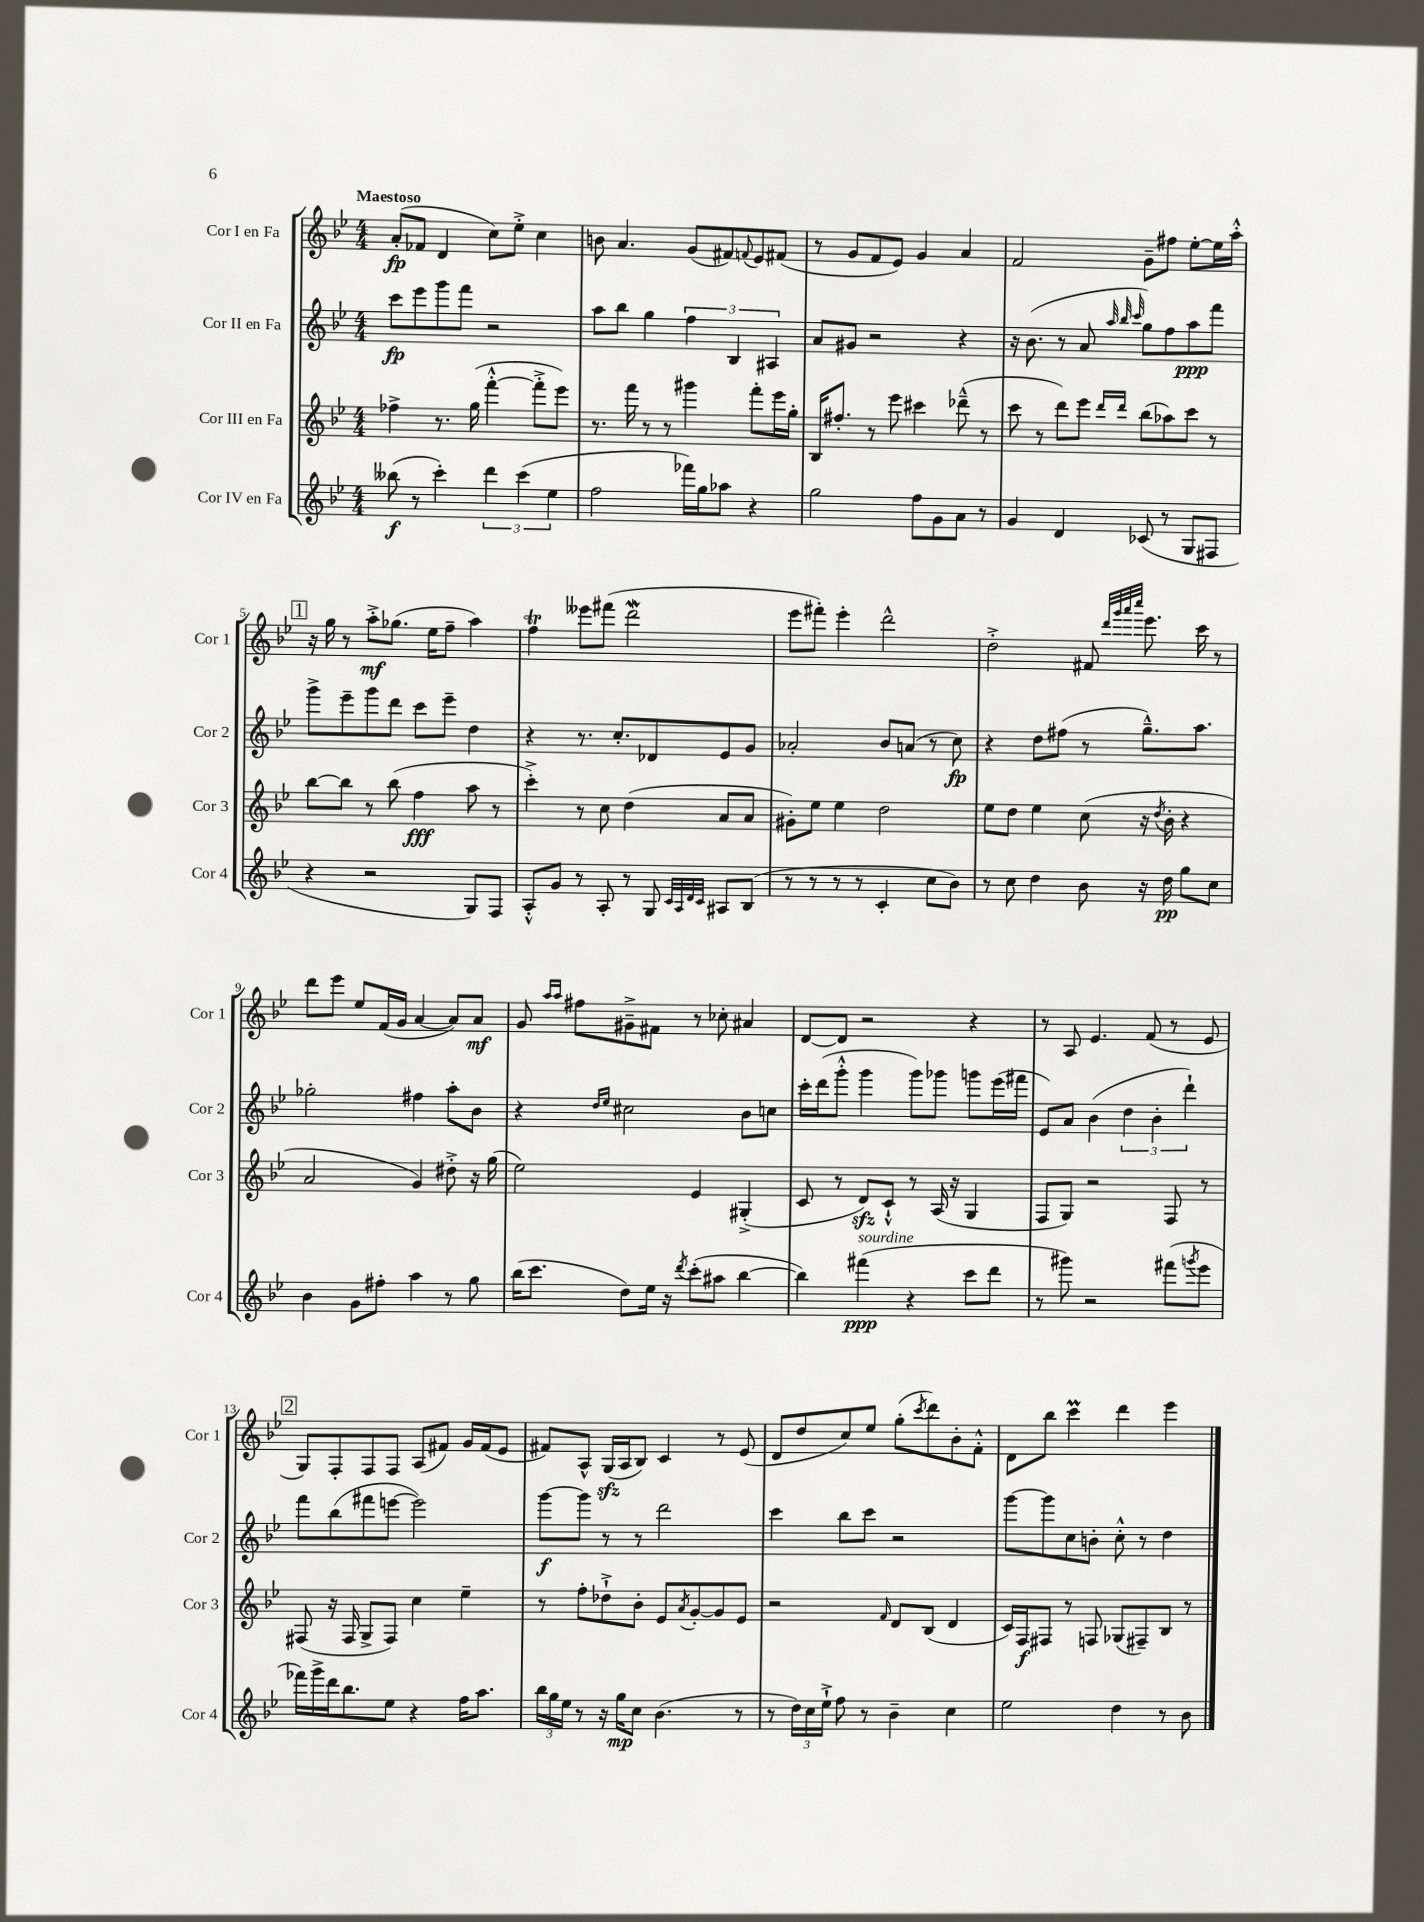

**kern	**dynam	**kern	**dynam	**kern	**dynam	**kern	**dynam
*part4	*part4	*part3	*part3	*part2	*part2	*part1	*part1
*staff4	*staff4	*staff3	*staff3	*staff2	*staff2	*staff1	*staff1
*I"Cor IV en Fa	*	*I"Cor III en Fa	*	*I"Cor II en Fa	*	*I"Cor I en Fa	*
*I'Cor 4	*	*I'Cor 3	*	*I'Cor 2	*	*I'Cor 1	*
*clefG2	*	*clefG2	*	*clefG2	*	*clefG2	*
*k[b-e-]	*	*k[b-e-]	*	*k[b-e-]	*	*k[b-e-]	*
*M4/4	*	*M4/4	*	*M4/4	*	*M4/4	*
=1	=1	=1	=1	=1	=1	=1	=1
!	!	!	!	!	!	!LO:TX:a:B:t=Maestoso	!
(8bb--X\	f	4ff-X^\	.	8ccc\L	fp	(8a'/L	fp
8r	.	.	.	8eee-\	.	8f-X/J	.
4ccc'\)	.	8.r	.	8ggg\	.	4d/	.
.	.	.	.	8fff\J	.	.	.
.	.	(16gg\	.	.	.	.	.
6ddd\	.	[4fff'^^\	.	2r	.	8cc\L)	.
.	.	.	.	.	.	8ee-'^\J	.
(6ccc\	.	.	.	.	.	.	.
.	.	8fff'^\L]	.	.	.	4cc\	.
6ee-\	.	.	.	.	.	.	.
.	.	8eee-\J)	.	.	.	.	.
=2	=2	=2	=2	=2	=2	=2	=2
2ff\	.	8.r	.	8aa\L	.	8bn\	.
.	.	.	.	8bb-\J	.	4.a/	.
.	.	16fff\	.	.	.	.	.
.	.	8r	.	4gg\	.	.	.
.	.	8r	.	.	.	.	.
16fff-X\LL)	.	4ggg#X\	.	6ff\	.	(8g/L	.
16gg\J	.	.	.	.	.	.	.
8aa-X\J	.	.	.	.	.	8f#X/)	.
.	.	.	.	6B-/	.	.	.
.	.	.	.	.	.	8qqfn/	.
4r	.	8fff'\L	.	.	.	8e-/	.
.	.	.	.	6A#X/	.	.	.
.	.	16eee-\L	.	.	.	(8f#X/J	.
.	.	16gg'\JJ	.	.	.	.	.
=3	=3	=3	=3	=3	=3	=3	=3
2gg\	.	16B-/KL	.	8a/L	.	8r	.
.	.	8.ff#X'/J	.	.	.	.	.
.	.	.	.	8g#X/J	.	8g/L	.
.	.	8r	.	2r	.	8f/	.
.	.	8eee-\	.	.	.	8e-/J)	.
8ff\L	.	4ccc#X\	.	.	.	4g/	.
8g\	.	.	.	.	.	.	.
8a\J	.	(8ddd-X~^^\	.	4r	.	4a/	.
8r	.	8r	.	.	.	.	.
=4	=4	=4	=4	=4	=4	=4	=4
4g/	.	8ccc\	.	16r	.	2f/	.
.	.	.	.	(8.b-\	.	.	.
.	.	8r	.	.	.	.	.
4d/	.	8ddd\L)	.	8r	.	.	.
.	.	8eee-\J	.	8a/	.	.	.
.	.	.	.	32qqaa/	.	.	.
.	.	16qqddd/LL	.	32qqbb-/	.	.	.
.	.	16qqddd/JJ	.	32qqccc/	.	.	.
(8c-X/	.	(8bb-\L	.	8gg\L)	.	8g~\L	.
8r	.	8aa-X\)	.	8ff\	.	8ff#X\J	.
8G/L	.	8ccc\J	.	8aa\	ppp	[8ee-'\L	.
8F#X/J	.	8r	.	8fff\J	.	16ee-\L]	.
.	.	.	.	.	.	16aa'^^\JJ	.
!!LO:LB:g=z
!!LO:REH:place=s1:t=1
=5	=5	=5	=5	=5	=5	=5	=5
4r	.	[8bb-\L	.	8ggg^\L	.	16r	.
.	.	.	.	.	.	16gg\	.
.	.	8bb-\J]	.	8eee-~\	.	8r	.
2r	.	8r	.	8ggg\	.	8aa'^\L	mf
.	.	(8bb-\	.	8ddd\J	.	(8.gg-X\J	.
.	.	4ff\	fff	8ccc\L	.	.	.
.	.	.	.	.	.	16ee-\KL	.
.	.	.	.	8eee-~\J	.	8ff~\J	.
8G/L)	.	8aa\	.	4dd\	.	4aa\)	.
8F/J	.	8r	.	.	.	.	.
=6	=6	=6	=6	=6	=6	=6	=6
8A'^^/L	.	4ccc'^\)	.	4r	.	4ffT\	.
8g/J	.	.	.	.	.	.	.
8r	.	8r	.	8.r	.	8eee--X\L	.
8A'/	.	8cc\	.	.	.	(8fff#X\J	.
.	.	.	.	8.cc'/L	.	.	.
8r	.	(4dd\	.	.	.	2dddW\	.
8G/	.	.	.	8d-X/	.	.	.
32qqc/LLL	.	.	.	.	.	.	.
32qqA/	.	.	.	.	.	.	.
32qqd/	.	.	.	.	.	.	.
32qqc/JJJ	.	.	.	.	.	.	.
8A#X/L	.	8a/L	.	8e-/	.	.	.
(8B-/J	.	8a/J	.	8g/J	.	.	.
=7	=7	=7	=7	=7	=7	=7	=7
8r	.	8g#X'\L)	.	2a-X'/	.	8eee-\L	.
8r	.	8ee-\J	.	.	.	8fff#X'\J)	.
8r	.	4ee-\	.	.	.	4eee-'\	.
8r	.	.	.	.	.	.	.
4c'/	.	2dd\	.	8b-/L	.	2ddd^^\	.
.	.	.	.	(8an/J	.	.	.
8cc\L	.	.	.	8r	.	.	.
8b-\J)	.	.	.	8cc\)	fp	.	.
=8	=8	=8	=8	=8	=8	=8	=8
8r	.	8ee-\L	.	4r	.	2dd'^\	.
8cc\	.	8dd\J	.	.	.	.	.
4dd\	.	4ee-\	.	8dd\L	.	.	.
.	.	.	.	(8ff#X\J	.	.	.
8b-\	.	(8cc\	.	8r	.	8f#X/	.
.	.	.	.	.	.	32qqddd/LLL	.
.	.	.	.	.	.	32qqggg/	.
.	.	.	.	.	.	32qqaaa/	.
.	.	.	.	.	.	32qqcccc/JJJ	.
16r	.	16r	.	8.gg~^^\L)	.	8.eee-\	.
.	.	8qdd/	.	.	.	.	.
16dd\	pp	16b-'\	.	.	.	.	.
8gg\L	.	4r	.	.	.	.	.
.	.	.	.	8.aa\J	.	16ccc\	.
8cc\J	.	.	.	.	.	8r	.
!!LO:LB:g=z
=9	=9	=9	=9	=9	=9	=9	=9
4b-\	.	2a/	.	2gg-X'\	.	8ddd\L	.
.	.	.	.	.	.	8eee-\J	.
8g\L	.	.	.	.	.	8ee-/L	.
8ff#X'\J	.	.	.	.	.	(16f/L	.
.	.	.	.	.	.	16g/JJ	.
4aa\	.	4g/)	.	4ff#X\	.	[4a/	.
8r	.	8dd#X'^\	.	8aa'\L	.	8a/L])	.
8gg\	.	16r	.	8b-\J	.	8a/J	mf
.	.	(16gg\	.	.	.	.	.
=10	=10	=10	=10	=10	=10	=10	=10
(16bb-\KL	.	2ee-\)	.	4r	.	8g/	.
8.ccc\J	.	.	.	.	.	.	.
.	.	.	.	.	.	16qqaa/LL	.
.	.	.	.	.	.	16qqaa/JJ	.
.	.	.	.	.	.	8ff#X\L	.
.	.	.	.	16qqdd/LL	.	.	.
.	.	.	.	16qqee-/JJ	.	.	.
8dd\L)	.	.	.	2cc#X\	.	8g#X~^\	.
16ee-\Jk	.	.	.	.	.	8f#X\J	.
16r	.	.	.	.	.	.	.
8qddd/	.	.	.	.	.	.	.
(8ccc'\L	.	4e-/	.	.	.	8r	.
8aa#X\J	.	.	.	.	.	8cc-X'\	.
[4bb-\	.	(4G#X'^/	.	8b-\L	.	4a#X/	.
.	.	.	.	8ccn\J	.	.	.
=11	=11	=11	=11	=11	=11	=11	=11
4bb-\])	.	8c/	.	16ccc'\LL	.	[8d/L	.
.	.	.	.	(16ddd\J	.	.	.
.	.	8r	.	8ggg'^^\J	.	8d/J]	.
!LO:TX:a:i:t=sourdine	!	!	!	!	!	!	!
(4fff#X\	ppp	8dzz/L)	.	4ggg\	.	2r	.
.	.	8c`^^/J	.	.	.	.	.
4r	.	8r	.	8ggg\L)	.	.	.
.	.	(16A/	.	8ggg-X\J	.	.	.
.	.	16r	.	.	.	.	.
8ccc\L	.	4G/	.	8gggn\L	.	4r	.
8ddd\J	.	.	.	(16eee-\L	.	.	.
.	.	.	.	16fff#X\JJ	.	.	.
=12	=12	=12	=12	=12	=12	=12	=12
8r	.	8F/L	.	8e-/L)	.	8r	.
8ggg#X\)	.	8G/J)	.	8a/J	.	8A/	.
2r	.	2r	.	(4b-\	.	4.e-/	.
.	.	.	.	6dd\	.	.	.
.	.	.	.	.	.	(8f/	.
.	.	.	.	6b-'\	.	.	.
(8fff#X\L	.	8F/	.	.	.	8r	.
.	.	.	.	6ddd`\)	.	.	.
8qgggn/	.	.	.	.	.	.	.
8eee-\J	.	8r	.	.	.	8e-/	.
!!LO:LB:g=z
!!LO:REH:place=s1:t=2
=13	=13	=13	=13	=13	=13	=13	=13
16fff-X\LL)	.	(8F#X/	.	8fff\L	.	8G/L)	.
16ggg^\	.	.	.	.	.	.	.
16ddd\J	.	16r	.	(8bb-\	.	8F'/	.
8.bb-\	.	16F#/	.	.	.	.	.
.	.	8G^/L	.	8fff#X\	.	8F/	.
8ee-\J	.	8F#/J)	.	[8eeen\J	.	8F/J	.
4r	.	4cc\	.	2eee\])	.	(8A/L	.
.	.	.	.	.	.	8f#X/J)	.
16ff\KL	.	4ee-~\	.	.	.	16g/LL	.
8.aa\J	.	.	.	.	.	(16f#/J	.
.	.	.	.	.	.	8e-/J	.
=14	=14	=14	=14	=14	=14	=14	=14
24bb-\LL	.	8r	.	[8ggg\L	f	8f#X/L)	.
24gg\	.	.	.	.	.	.	.
24ee-\JJ	.	.	.	.	.	.	.
8r	.	8ff'\L	.	8ggg\J]	.	8A^^/J	.
16r	.	8dd-X`^\	.	8r	.	(16Gzz/LL	.
16gg\KL	mp	.	.	.	.	16A/J	.
8cc\J	.	8b-'\J	.	8r	.	8B-/J)	.
(4.b-\	.	8e-/L	.	2ddd\	.	4c/	.
.	.	8qa/	.	.	.	.	.
.	.	[8g'/	.	.	.	.	.
.	.	8g/]	.	.	.	8r	.
8r	.	8e-/J	.	.	.	(8e-/	.
=15	=15	=15	=15	=15	=15	=15	=15
8r	.	2r	.	4ccc\	.	8d/L	.
24dd\LL)	.	.	.	.	.	8dd/	.
24cc\	.	.	.	.	.	.	.
24ee-`^\JJ	.	.	.	.	.	.	.
8ff\	.	.	.	8bb-\L	.	8cc/)	.
8r	.	.	.	8ccc\J	.	8ee-/J	.
.	.	16qqf/	.	.	.	.	.
4b-~\	.	8d/L	.	2r	.	(8gg'\L	.
.	.	.	.	.	.	8qccc/	.
.	.	(8B-/J	.	.	.	8ddd\)	.
4cc\	.	4d/	.	.	.	8b-'\	.
.	.	.	.	.	.	8f'^^\J	.
=16	=16	=16	=16	=16	=16	=16	=16
2ee-\	.	16c/LL)	.	[8ggg\L	.	8d\L	.
.	.	16F/J	f	.	.	.	.
.	.	8F#X/J	.	8ggg\]	.	8bb-\J	.
.	.	8r	.	8cc\	.	4cccM\	.
.	.	8Fn/	.	8bn'\J	.	.	.
4dd\	.	(8G-X/L	.	8cc'^^\	.	4ddd\	.
.	.	8F#X~/)	.	8r	.	.	.
8r	.	8B-/J	.	4dd\	.	4eee-\	.
8b-\	.	8r	.	.	.	.	.
==	==	==	==	==	==	==	==
*-	*-	*-	*-	*-	*-	*-	*-
